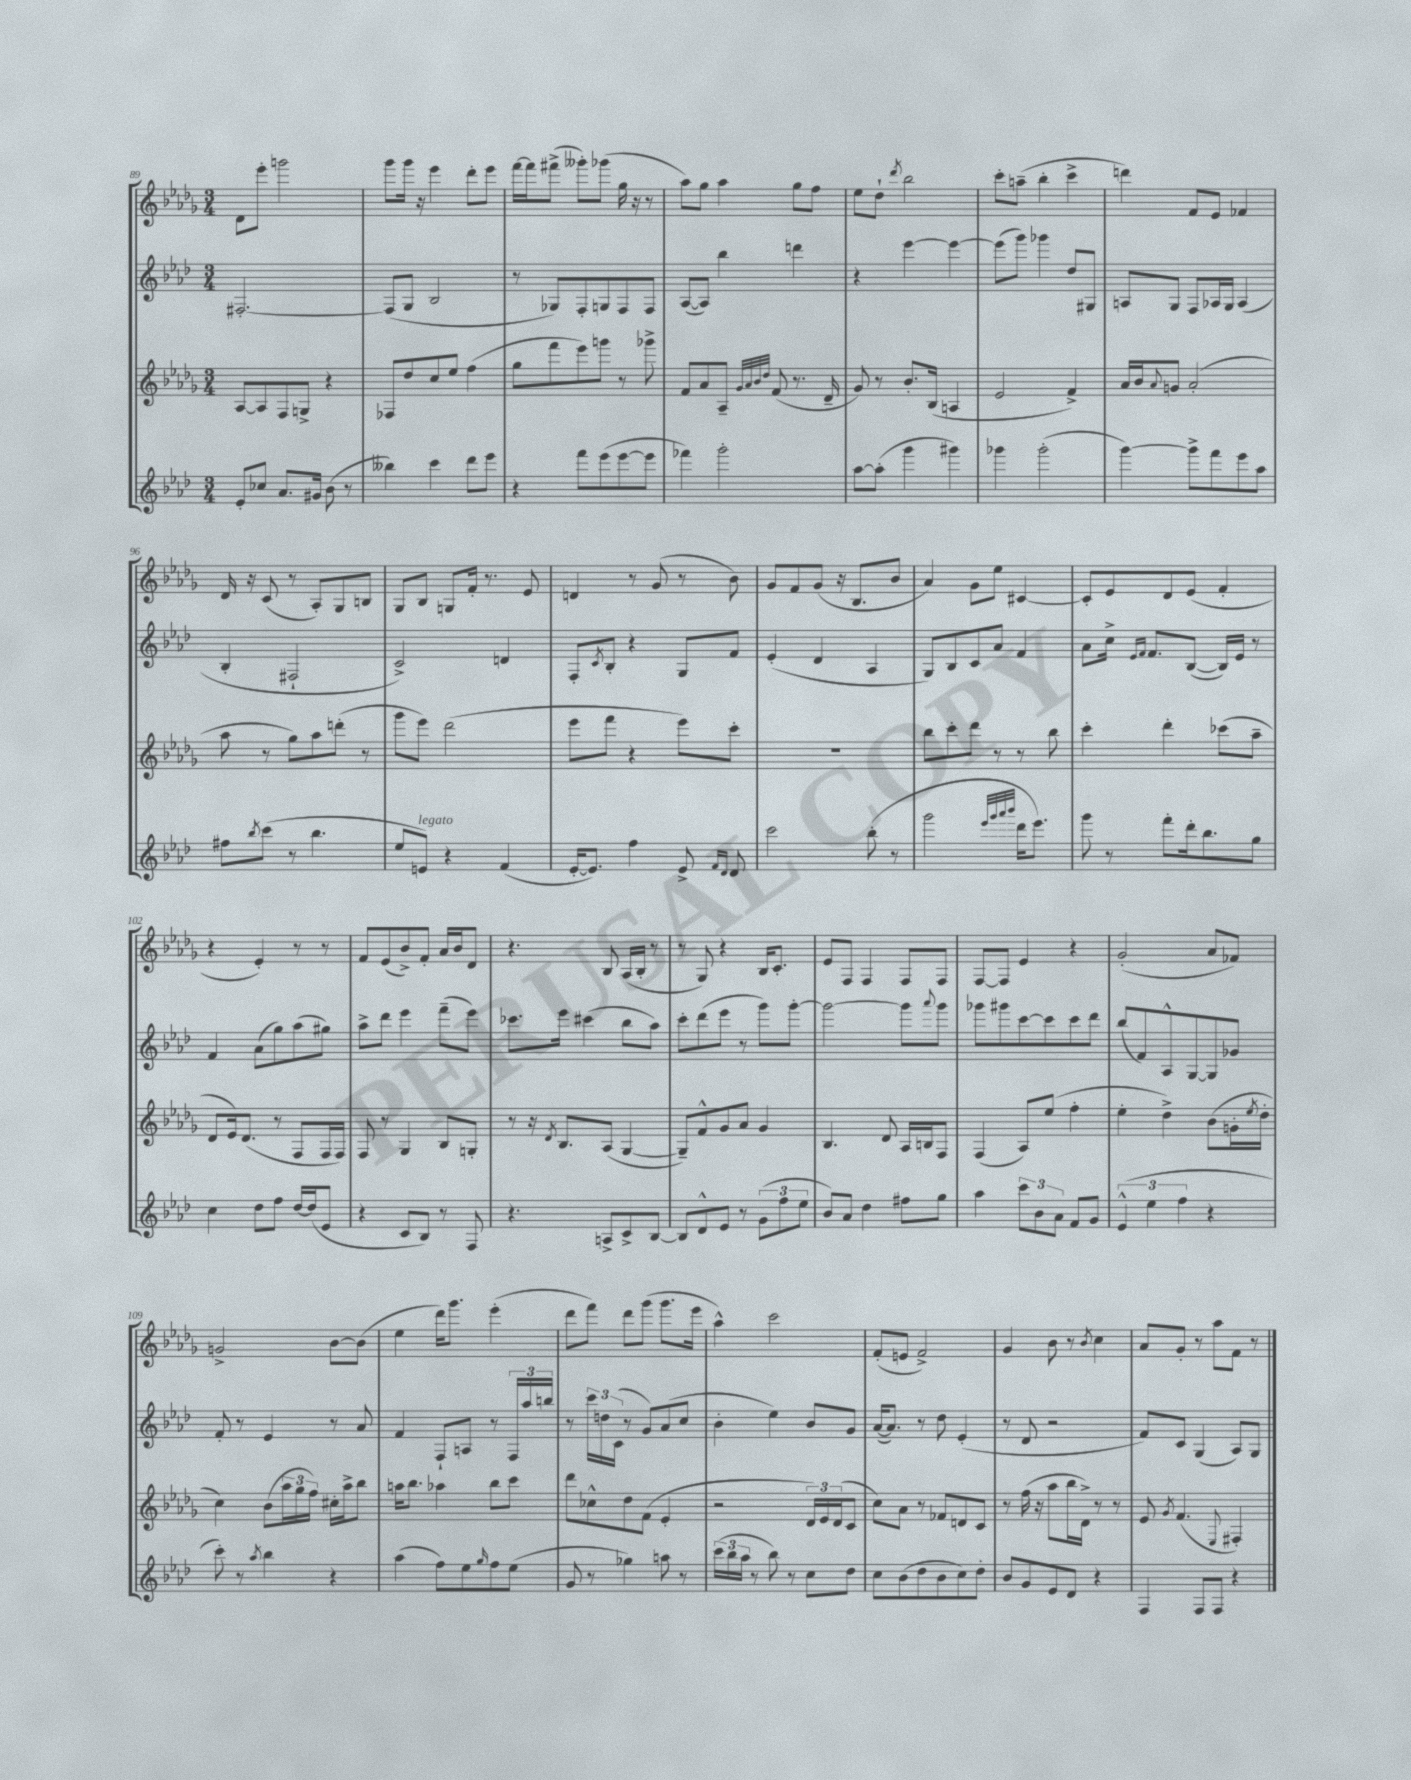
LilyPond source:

<<
\new StaffGroup <<
\new Staff = "s0" {
    \clef treble \key des \major \numericTimeSignature \time 3/4
    des'8 ees'''8-. g'''2 |
    ges'''8 ges'''16 r16 ees'''4 des'''8-. ees'''8 |
    f'''16~ f'''16 fis'''8->( geses'''8-.) ges'''8( ges''16 r16 r8 |
    aes''8) ges''8 aes''4 ges''8 f''8 |
    ees''8 des''8-! \acciaccatura { des'''8 } bes''2 |
    c'''8-. a''8--( bes''4-. c'''4-> |
    d'''4) f'8 ees'8 fes'4 |
    des'16 r16 c'8( r8 aes8-.) ges8 b8 |
    ges8 bes8 g8 f'16-. r8. ees'8 |
    d'4 r8 ges'8( r8 bes'8) |
    ges'8 f'8 ges'8( r16 bes8. bes'8 |
    aes'4) ges'8 ees''8 cis'4~ |
    cis'8-. ees'8 des'8 ees'8( f'4-. |
    r4 ees'4-.) r8 r8 |
    f'8 ees'8( bes'8->) f'8-. aes'16 bes'16 des'8 |
    r4. bes8 aes16( bes16-. r8 |
    r8 ges8) r4 bes16 c'8.-. |
    ees'8 f8 f4 f8 f8 |
    f8~ f8 ees'4 r4 |
    ges'2-.( aes'8 fes'8) |
    g'2-> bes'8~ bes'8( |
    ees''4 des'''16) ges'''8. ees'''4-.( |
    des'''8 f'''8) des'''8 ges'''8( ges'''8. ees'''16 |
    aes''4-^) c'''2 |
    f'8-.( e'8 f'2->) |
    ges'4 bes'8 r8 \acciaccatura { bes'8 } c''4 |
    aes'8 ges'8-. r8 aes''8 f'8 r8 \bar "|." |
}
\new Staff = "s1" {
    \clef treble \key aes \major \numericTimeSignature \time 3/4
    fis2.~-. |
    fis8( g8 bes2 |
    r8 ges8) f8-. g8 f8 f8 |
    aes8~( aes8) bes''4 d'''4 |
    r4 ees'''4~ ees'''4~ |
    ees'''8( g'''8) ges'''4 des''8 gis8 |
    a8 g8 f8 aes16 g16 aes4( |
    bes4-. fis2-! |
    c'2->) d'4 |
    f8-. \acciaccatura { c'8 } bes8-. r4 g8 f'8 |
    ees'4-.( des'4 aes4 |
    g8) bes8 c'8 aes'8 f'4 |
    aes'8 c''16-> \grace { ees'16 f'16 } f'8. bes8~( bes16) ees'16 r8 |
    f'4 aes'8( g''8) aes''8( gis''8) |
    aes''8-> des'''8 ees'''4 f'''8--( ees'''8) |
    ces'''8. ees'''16 cis'''4( bes''8 aes''8) |
    c'''8-. des'''8( ees'''8 r8 g'''8) g'''8~-. |
    g'''2~ g'''8 \appoggiatura { aes'''8 } g'''8 |
    ges'''8 gis'''8 c'''8~ c'''8 c'''8 des'''8 |
    bes''8( f'8) aes8-^ g8~ g8 ges'8 |
    f'8-. r8 ees'4 r8 aes'8 |
    f'4 f8-! a8 r8 \tuplet 3/2 { f16 aes''16 b''16 } |
    r8 \tuplet 3/2 { c'''16 d''16 c'16( } r8 g'8) aes'8( c''8 |
    bes'4-. ees''4) bes'8 g'8 |
    aes'16~( aes'8.) r8 des''8 ees'4-.( |
    r8 des'8 r2 |
    f'8) c'8 g4( aes8) g8 \bar "|." |
}
\new Staff = "s2" {
    \clef treble \key des \major \numericTimeSignature \time 3/4
    aes8~ aes8 f8 g8-> r4 |
    fes8 des''8 c''8 ees''8 f''4( |
    ges''8 f'''8 ees'''8) g'''8 r8 ges'''8-> |
    f'8 aes'8 aes8-- \grace { ges'32 aes'32 bes'32 des''32 } f'8( r8. des'16-- |
    ges'8) r8 bes'8.-. bes16( a4 |
    ees'2 f'4->) |
    aes'16 bes'16 \appoggiatura { aes'8 } g'8 aes'2-.( |
    aes''8 r8 ges''8) aes''8 d'''8-.( r8 |
    ges'''8 ees'''8) des'''2( |
    ees'''8 f'''8 r4 ees'''8) c'''8-. |
    R2. |
    bes''8 c'''8-. des'''8 r8 r8 bes''8 |
    c'''4-. des'''4-. ces'''8( aes''8-- |
    des'8 ees'16) des'8.( r8 f8 f16 f16) |
    f8 r8 ges4 bes8 g8-. |
    r8 r16 \acciaccatura { des'8 } bes8. aes8( ges4~ |
    ges8--) f'8-^ ges'8 aes'8 ges'4 |
    bes4. des'8 aes16 b16 f8 |
    f4( aes8) ees''8( f''4-. |
    ees''4-. des''4->) bes'8( g'16-. \acciaccatura { ees''8 } des''16-. |
    c''4) bes'8( \tuplet 3/2 { aes''16 ges''16 f''16) } cis''16-. aes''16-> bes''8 |
    a''16 bes''8. aes''4 bes''8 c'''8 |
    des'''8 ces''8-^ des''8 f'8( ees'4-. |
    r2 \tuplet 3/2 { des'16) ees'16 des'16( } c'8 |
    c''8) aes'8 r8 fes'8 d'8 c'8 |
    r8 f''16( r16 aes''8 bes''16 des'16->) r8 r8 |
    ees'8 \acciaccatura { ges'8 } f'4.( \appoggiatura { ees8 } fis4-.) \bar "|." |
}
\new Staff = "s3" {
    \clef treble \key aes \major \numericTimeSignature \time 3/4
    ees'8-. ces''8 aes'8. gis'16 bes'8( r8 |
    beses''4) c'''4 des'''8 ees'''8 |
    r4 f'''8 ees'''8( ees'''8~ ees'''8 |
    fes'''4) g'''2-. |
    aes''8~ aes''8-.( g'''4 gis'''4) |
    ges'''4 ges'''2-.( |
    g'''4~) g'''8-> f'''8 ees'''8 aes''8 |
    fis''8 \acciaccatura { bes''8 } c'''8( r8 bes''4. |
    ees''8 e'8^\markup { \italic "legato" }) r4 f'4( |
    ees'16~-. ees'8.) f''4 ees'8-> \grace { f'16 des'16 } des'8 |
    c'''2 bes''8-.( r8 |
    g'''2 \grace { ees'''32 g'''32 aes'''32 bes'''32 } des'''16 ees'''8.) |
    g'''8 r8 f'''8-. des'''16-. bes''8. g''8 |
    c''4 des''8 f''8 des''16~ des''16( ees'8 |
    r4 c'8 bes8) r8 f8 |
    r4. a8-> c'8-> bes8~ |
    bes8 des'8-^ ees'8 r8 \tuplet 3/2 { g'8( f''8 ees''8 } |
    bes'8) aes'8 des''4 fis''8 g''8 |
    aes''4 \tuplet 3/2 { c'''8 bes'8 aes'8 } f'8 g'8 |
    \tuplet 3/2 { ees'4-^( ees''4 f''4 } r4 |
    c'''8-.) r8 \acciaccatura { aes''8 } bes''4 r4 |
    aes''4( f''8) ees''8 \grace { g''16 } f''8 ees''8( |
    g'8 r8 ges''4) a''8 r8 |
    \tuplet 3/2 { c'''16( bes''16 aes''16 } r8 bes''8) r8 c''8 des''8 |
    c''8 bes'8( des''8 bes'8 c''8) des''8-. |
    bes'8 g'8 ees'8 des'8 r4 |
    f4 f8 f8 r4 \bar "|." |
}
>>
>>
\layout { \context { \Score currentBarNumber = #89 } }
